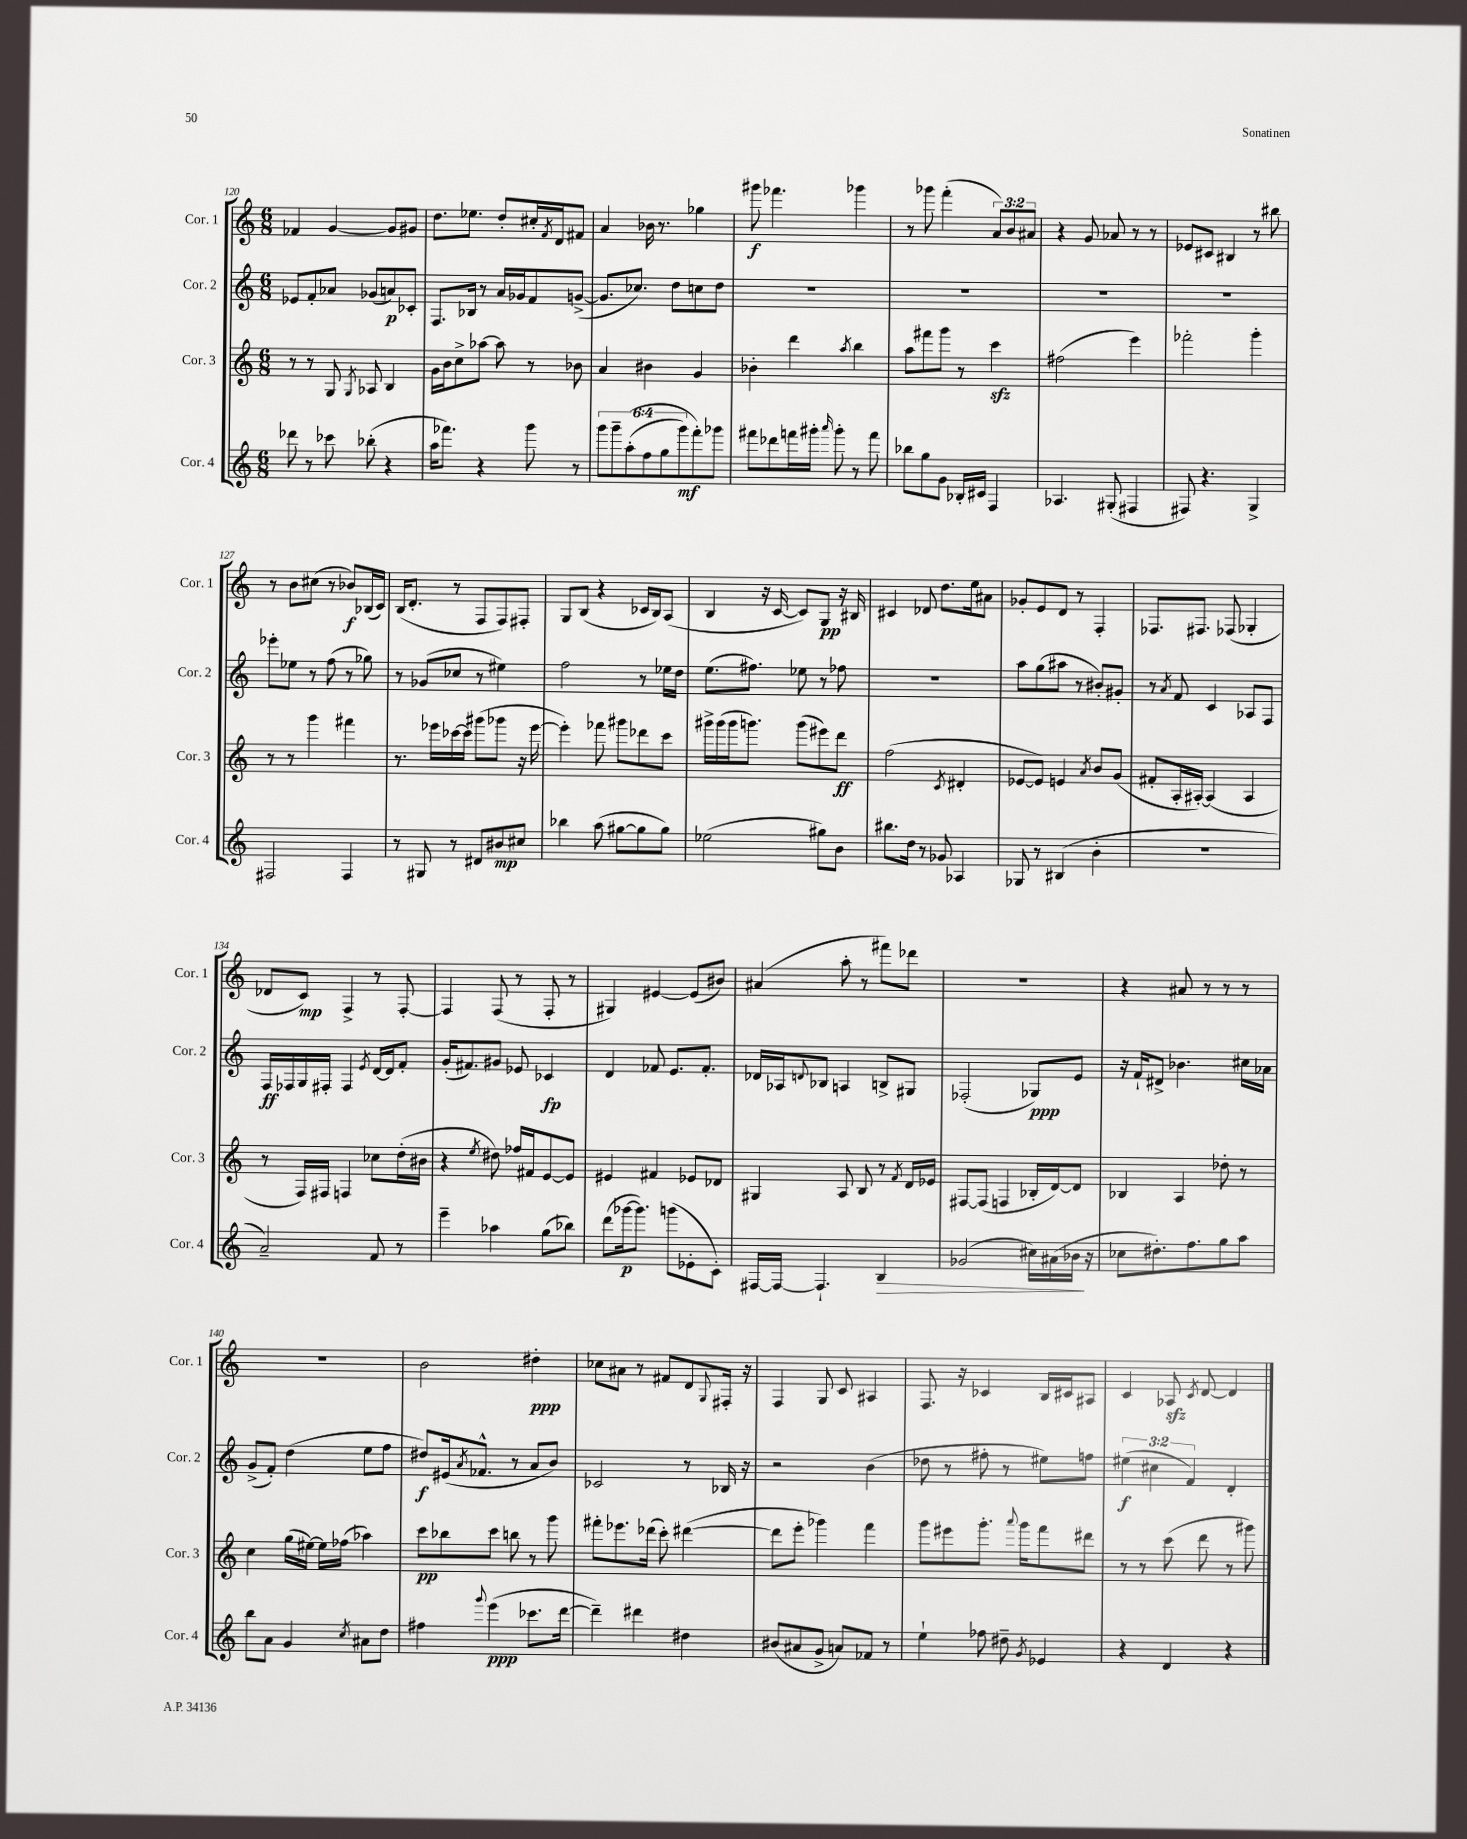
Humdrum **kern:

**kern	**kern	**kern	**kern
*staff4	*staff3	*staff2	*staff1
*clefG2	*clefG2	*clefG2	*clefG2
*k[]	*k[]	*k[]	*k[]
*M6/8	*M6/8	*M6/8	*M6/8
8ddd-	8r	8e-	4f-
8r	8r	8f'	.
8ccc-	8G	8a-	[4g
.	8qG	.	.
(8bb-'	8A-	(8g-	.
4r	4B	8a)	8g]
.	.	8c-'	8g#
=	=	=	=
16aa	16g	8.F	8.dd
8.fff-)	16b	.	.
.	8cc^	.	.
.	.	16B-	8.ee-
4r	[8aa-	8r	.
.	8aa-]	16a	8dd'
.	.	16g-	.
8ggg	8r	8f	16cc#'
.	.	.	8qf
.	.	.	16d
8r	8b-	([8g^	8f#
=	=	=	=
12ggg	4a	8.g]	4a
12ggg~	.	.	.
&((12aa'	.	.	.
.	.	8.cc-)	.
12ff	4b#	.	16b-
.	.	.	8.r
12gg	.	.	.
.	.	8dd	.
12ggg)	.	.	.
8fff'&)	4g	8cc	4gg-
8ggg-	.	8dd	.
=	=	=	=
8fff#	4b-'	2.r	8ggg#
8ddd-	.	.	4.fff-
16fff	4ddd	.	.
16ggg#'	.	.	.
16qqaaa	.	.	.
8ggg#'	.	.	.
.	8qaa	.	.
8r	4bb	.	4ggg-
8fff	.	.	.
=	=	=	=
8bb-	8aa	2.r	8r
8gg	8fff#	.	8ggg-
8g	8ggg	.	(4fff'
16B-'	8r	.	.
16c#	.	.	.
4F	4ccc	.	12a)
.	.	.	12b
.	.	.	12a#
=	=	=	=
4.A-	(2ff#	2.r	4r
.	.	.	8g
(8G#'	.	.	8a-
4F#	4eee)	.	8r
.	.	.	8r
=	=	=	=
8F#)	2fff-'	2.r	8e-
4.r	.	.	8c#
.	.	.	4B#
4G^	4ggg'	.	8r
.	.	.	8bb#
=	=	=	=
2F#	8r	8eee-'	8r
.	8r	8ee-	8b
.	4ggg	8r	(8cc#
.	.	(8ff	8r
4F#	4fff#	8r	8b-)
.	.	8gg-)	(16B-
.	.	.	16c)
=	=	=	=
8r	8.r	8r	(16B
.	.	.	8.d'
8G#	.	(8g-	.
.	16eee-	.	.
8r	[16ccc-	8cc-	8r
.	16ccc-]	.	.
8d#	(8ggg#	8r	8F
8b#	8ggg-	4ee#)	8F)
8cc#	16r	.	8F#'
.	[16eee-	.	.
=	=	=	=
4bb-	4eee-'])	2ff	8G
.	.	.	(8B
(8aa	8fff-	.	4r
[8gg#	8ggg#	.	.
8gg#]	8ddd-	8r	16c-
.	.	.	16B)
8gg#)	8ccc	16ee-	(8A
.	.	16dd	.
=	=	=	=
(2ee-	16ggg#^	(8.ee	4B
.	(16ggg#	.	.
.	16ggg#	.	.
.	8.ggg)	8.ff#)	.
.	.	.	16r
.	.	.	[16c
.	(8ggg	8ee-	8c])
8gg#)	8eee#)	8r	8G
8b	8ddd	8ff-	16r
.	.	.	16B#
=	=	=	=
8.bb#	(2ff	2.r	4c#
16dd	.	.	.
8r	.	.	8d-
8g-	.	.	8.dd
.	8qc	.	.
4A-	4d#'	.	.
.	.	.	16ee
.	.	.	8a#
=	=	=	=
8G-	[8e-	8aa	8g-'
8r	8e-])	(8gg	8e
(4B#	4e	8aa#	8d
.	.	8r	8r
.	8qa	.	.
4b'	8b	8b#')	4F'
.	(8g	8g#'	.
=	=	=	=
2.r	8f#'	8r	8.F-
.	.	8qa	.
.	16A'	8f	.
.	[16A#')	.	8.F#
.	(4A#]	4c	.
.	.	.	(8F-
.	4A#	8A-	4G-'
.	.	8F	.
=	=	=	=
2a~)	8r	16F	8d-
.	.	16F-	.
.	16F)	16G	8c)
.	16F#	16F#'	.
.	4F	4F#	4F^
.	.	8qe	.
8f	8cc-	[16d	8r
.	.	16d]	.
8r	(16dd'	8f'	[8F'
.	16b#	.	.
=	=	=	=
4eee~	4r	(16g'	4F]
.	.	8.f#)	.
.	8qee	.	.
4aa-	8dd#)	8g#	(8F
.	16ff-	8e-	8r
.	16f#	.	.
(8gg	[8e	4c-	8F'
8bb-)	8e]	.	8r
=	=	=	=
(8ddd	4e#	4d	4G#)
[16ggg-	.	.	.
8.ggg-])	.	.	.
.	4f#	8f-	[4e#
(8ggg	.	8.e	.
8e-'	8e-	.	(8e#]
.	.	8.f-'	.
8c')	8d-	.	8b#)
=	=	=	=
[16F#	4G#	16d-	(4a#
16F#_	.	16A-	.
.	.	8qqd	.
4.F#`]	.	8B-	.
.	8A	4A	8aa'
.	8B	.	8r
4B	8r	8B^	8fff#)
.	8qf	.	.
.	16d	8G#	8ddd-
.	16e-	.	.
=	=	=	=
(2g-	[8F#	(2F-'	2.r
.	(8F#]	.	.
.	4F	.	.
16cc#)	16B-'	8G-)	.
(16a#	[16d)	.	.
16b-	8d]	8e	.
16r	.	.	.
=	=	=	=
8cc-	4B-	16r	4r
.	.	16f`	.
8.dd#')	.	8d#^	.
.	4A	4.b-	8a#
8.ff	.	.	.
.	.	.	8r
8gg	8dd-'	.	8r
8aa	8r	16cc#	8r
.	.	16a-	.
=	=	=	=
8bb	4cc	(8g^	2.r
8a	.	8f')	.
4g	(16gg	(4dd	.
.	[16ee#)	.	.
.	16ee#]	.	.
.	(16ff-	.	.
8qcc	.	.	.
8a#	4aa-)	8ee	.
8dd	.	8ff	.
=	=	=	=
4ff#	8ccc	8dd#)	2b
.	8bb-	(16e#	.
.	.	8qa	.
.	.	8.f-^^	.
8qqggg	.	.	.
(4eee	8ccc	.	.
.	8bb	8r	.
8.ccc-	8r	8a	4dd#'
.	8ggg	8b)	.
[16ddd	.	.	.
=	=	=	=
4ddd~])	8fff#'	2c-	8cc-
.	8.eee-	.	8a#
4ddd#	.	.	8r
.	(16ddd-	.	.
.	8ccc')	.	8f#
4dd#	([4ddd#	8r	8d
.	.	.	8qqG
.	.	16B-	16F#'
.	.	16r	16r
=	=	=	=
(8b#	8ddd#]	2r	4F
8a#	8eee'	.	.
8g^	4ggg-)	.	8G
8a)	.	.	8c
8f-	4fff	(4b	4A#
8r	.	.	.
=	=	=	=
4ee`	8ggg	8dd-	8.F
.	8eee#	8r	.
.	.	.	16r
8ff-	8.ggg'	8ff#'	4c-
8dd#~	.	8r	.
.	8qqaaa	.	.
.	16ggg	.	.
8qg	.	.	.
4e-	8fff	8ee#)	16B
.	.	.	16c#
.	8ddd#	8ff	8A#
=	=	=	=
4r	8r	(6ee#	4c
.	8r	.	.
.	.	6cc#	.
4d	(8ccc	.	8A-
.	.	6f)	.
.	.	.	8qc
.	8ddd	.	[8d
4r	8r	4d'	4d]
.	8ggg#)	.	.
==	==	==	==
*-	*-	*-	*-
